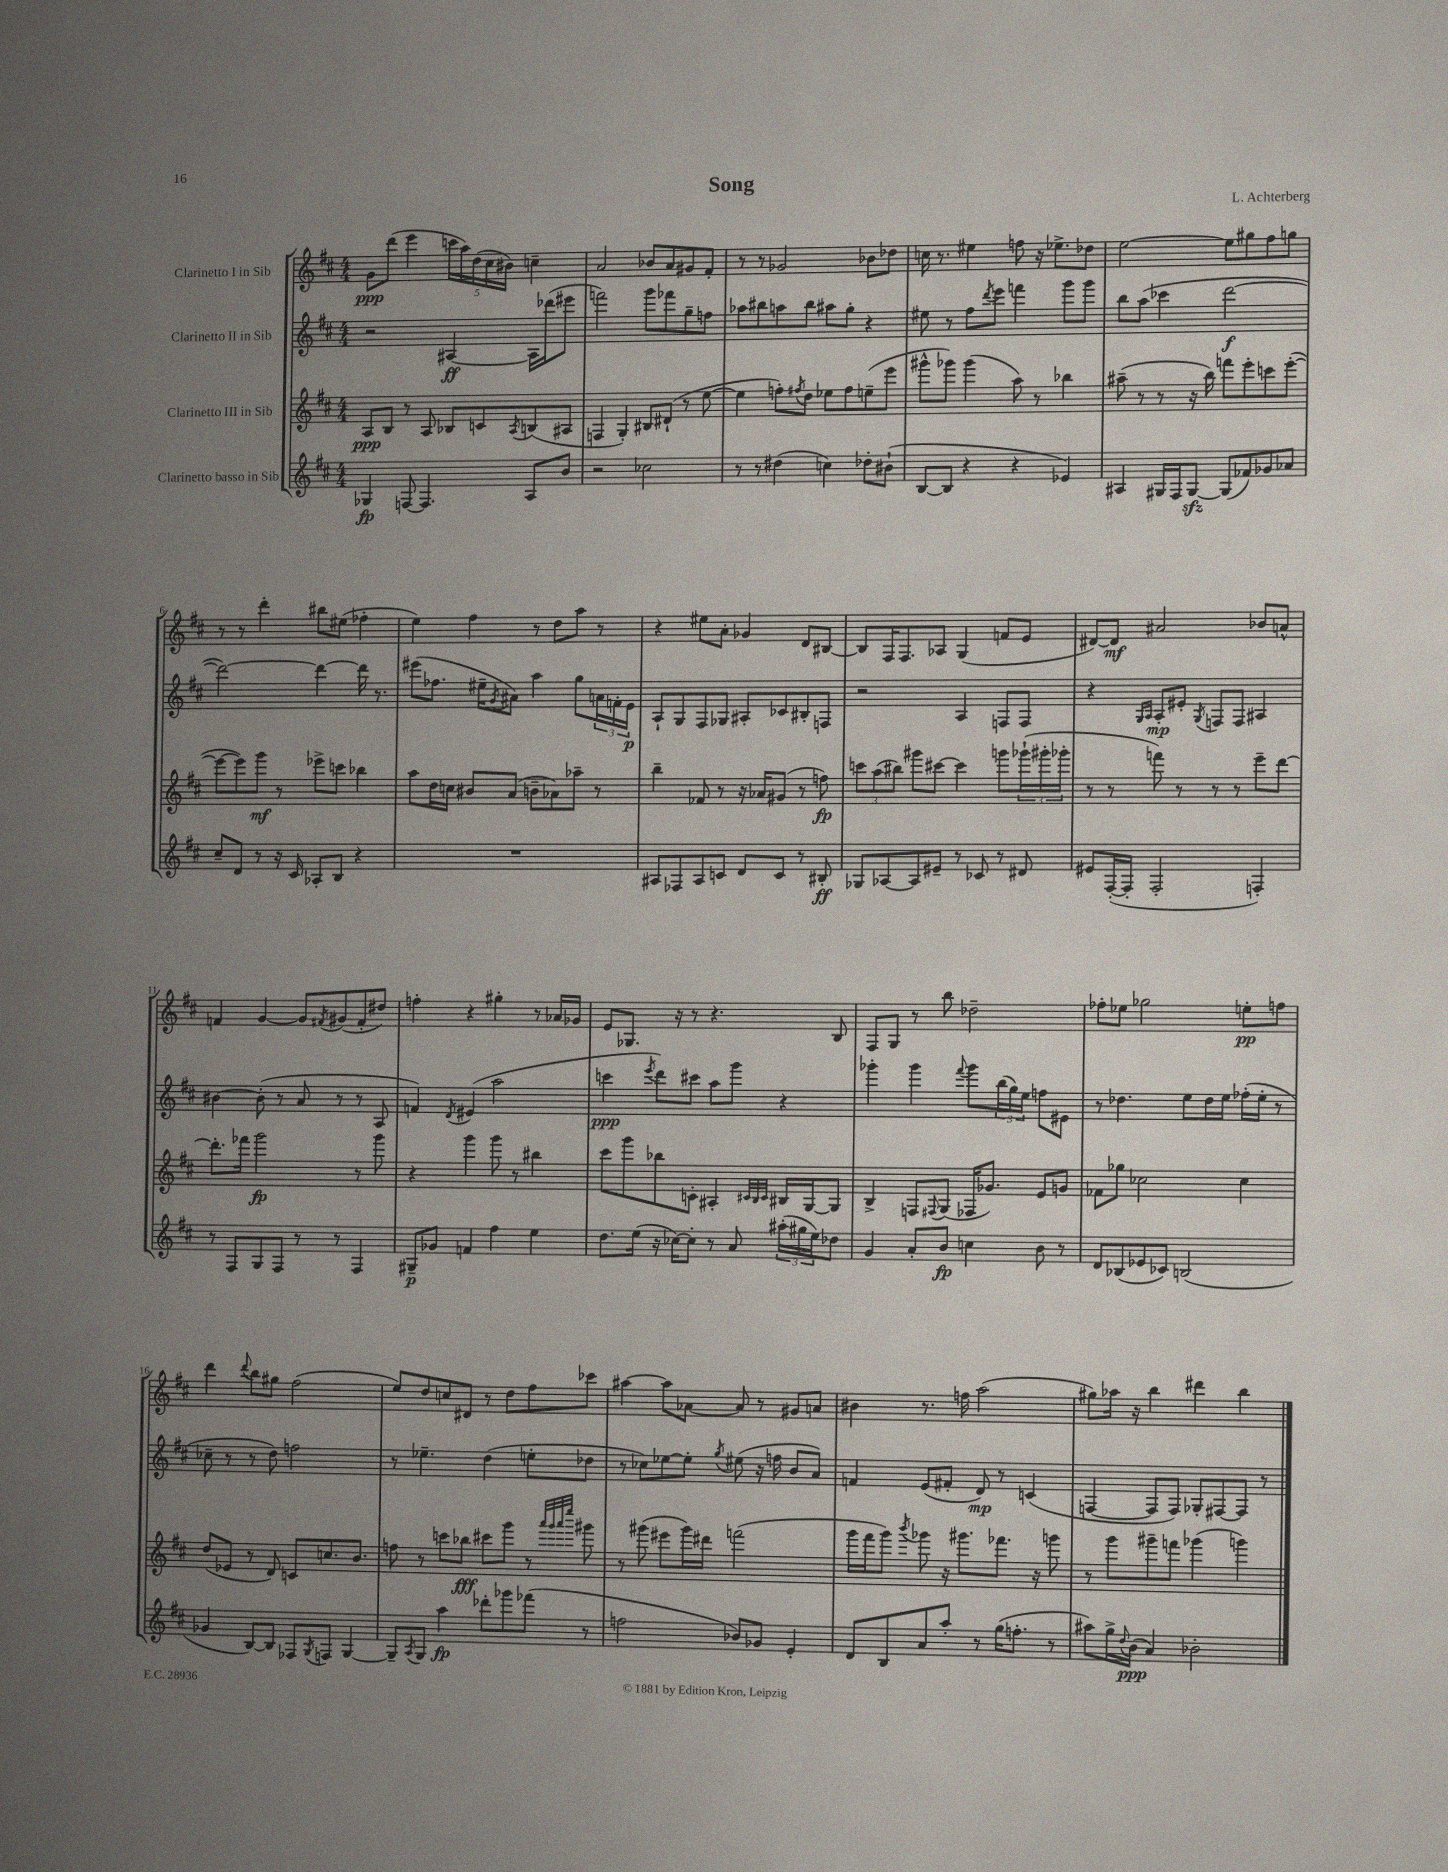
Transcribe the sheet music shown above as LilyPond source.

\header { title = "Song" composer = "L. Achterberg" }
<<
\new StaffGroup <<
\new Staff = "s0" \with { instrumentName = "Clarinetto I in Sib" } {
    \clef treble \key d \major \numericTimeSignature \time 4/4
    g'8\ppp d'''8( e'''4 \tuplet 5/4 { c'''16 a''16) d''16( cis''16 bis'16) } c''4-- |
    a'2 bes'8 a'8 gis'8 fis'8-. |
    r8 r8 ges'2 bes'8 des''8 |
    c''16 r8. eis''4 f''8 r16 ees''8.-> des''8 |
    e''2~ e''8 gis''8 fis''8 g''8 |
    r8 r8 d'''4-. bis''8 eis''8( fes''4-. |
    e''4) fis''4 r8 d''8 a''8 r8 |
    r4 eis''8 a'8-. ges'4 d'8 bis8~ |
    bis8 fis16 fis8. aes8 g4( f'8 e'8 |
    dis'8~) dis'8\mf ais'2 bes'8 a'8-^ |
    f'4 g'4~ g'8 \acciaccatura { fis'8 } gis'8( fis'8-. dis''8) |
    f''4-. r4 gis''4-. r8 aes'16 ges'16 |
    e'8 ges8. r16 r8 r4. b8 |
    fis8 g8 r8 b''8 des''2-- |
    fes''8-. ees''8 ges''2 e''8-.\pp f''8 |
    d'''4 \appoggiatura { d'''8 } b''8 gis''8 fis''2( |
    e''8) d''8 c''8 dis'8 r8 d''8 fis''8 ces'''8 |
    ais''4~ ais''8 aes'8~ aes'8 r8 gis'8 a'8 |
    bis'4 r8. f''16 a''2( |
    gis''8) aes''16 r16 b''4 dis'''4 b''4 \bar "|." |
}
\new Staff = "s1" \with { instrumentName = "Clarinetto II in Sib" } {
    \clef treble \key d \major \numericTimeSignature \time 4/4
    r2 ais4~\ff ais16 des'''16( eis'''8 |
    f'''2) g'''8 fes'''8 g''8-- f''8 |
    aes''8 bis''8 a''8 bis''8 ais''8 g''8-. r4 |
    eis''8 r8 fis''8 \acciaccatura { d'''8 } e'''8 f'''4 g'''8 g'''8 |
    b''8 a''8( ces'''4 d'''2~\f |
    d'''2~) d'''4~ d'''16 r8. |
    eis'''8( fes''8. eis''16-- \acciaccatura { g'8 } ais'8) a''4 g''8 \tuplet 3/2 { a'16 f'16-. e'16\p } |
    a8-! g8 fis8 ges8 ais8-. ces'8 bis8-. f8 |
    r2 a4 f8 f8 |
    r4 \grace { g16 a16 } a8-.\mp eis'8-. \acciaccatura { g8 } f8 f8 ais4 |
    bis'4~ bis'8-.( r8 a'8 r8 r8 a8 |
    f'4) \acciaccatura { d'8 } eis'4( a''2 |
    c'''4\ppp \acciaccatura { e'''8 } d'''8) cis'''8 a''8 g'''8 r4 |
    ges'''4-. ges'''4 \appoggiatura { fis'''8 } ges'''8 \tuplet 3/2 { b''16( g''16) e''16 } f''8 eis'8 |
    r8 des''4. e''8 des''16 e''16 fes''16-.( e''16-. r8 |
    ces''8-- r8 r8 d''8) f''2 |
    r8 ees''4.-- d''4( e''8-. des''8 |
    r8 ces''8) ees''8~ ees''8-. \acciaccatura { g''8 } eis''8( r16 f''16 b'8 a'8) |
    f'4 e'8( fis'8-. d'8\mp) r8 c'4( |
    f4~ f8 f8) ges8-. fis8~ fis8 r8 \bar "|." |
}
\new Staff = "s2" \with { instrumentName = "Clarinetto III in Sib" } {
    \clef treble \key d \major \numericTimeSignature \time 4/4
    a8\ppp b8 r8 a8 bes8 c'8 \acciaccatura { a8 } b8( ais8 |
    f4 g4-.) bis8 dis'8-!( r8 e''8~ |
    e''4 f''8-.) \acciaccatura { fis''8 } d''8 ees''8 fis''8 e''8--( e'''8 |
    gis'''8-^ ges'''8) ges'''4( a''8) r8 bes''4 |
    ais''8--( r8 r8 r16 b''16) f'''8 e'''8-. c'''8 e'''8~-.( |
    e'''8~ e'''8) g'''8\mf r8 ees'''8-> c'''8 bes''4 |
    a''8 d''16 c''16 bis'8 a'8( b'8-- aes'8) aes''8-- r8 |
    b''4-- fes'8 r8 r16 aes'16 gis'8( r8 f''8\fp) |
    \tuplet 3/2 { c'''8 a''8( bis''8) } gis'''8 cis'''8~ cis'''4 g'''8 \tuplet 3/2 { ges'''16-!( gis'''16-. ges'''16-. } |
    r8 r8 f'''8) r8 r8 r8 e'''8-- d'''8~ |
    d'''8.-. fes'''16 g'''2\fp r8 g'''8 |
    r4 g'''4 g'''8 r8 bis''4 |
    cis'''8 g'''8 bes''8 c'8-. ais4-. \grace { cis'32 b32 cis'32 } bis16 g16~ g8 |
    b4-> f8 \appoggiatura { fis8 } g8( fes16 ges'8.) e'8 g'8 |
    fes'8 ges''8 ces''2 ces''4 |
    d''8( ees'8 r8 d'8) c'8 c''8. b'8. |
    f''8 r8 c'''8 bes''8\fff cis'''8 g'''8 r8 \grace { a'''32 g'''32 a'''32 e''''32 } gis'''8 |
    r8 gis'''8( eis'''8 gis'''16) dis'''16 f'''2( |
    g'''16 fis'''16 g'''8) \acciaccatura { b'''8 } ges'''8 r16 gis'''8. fes'''8. r16 g'''8 |
    r8 g'''8 gis'''8-- f'''8 ges'''4( g'''4) \bar "|." |
}
\new Staff = "s3" \with { instrumentName = "Clarinetto basso in Sib" } {
    \clef treble \key d \major \numericTimeSignature \time 4/4
    ges4\fp f8~ f4. a8 b'8 |
    r2 ces''2 |
    r8 r8 dis''4( c''4) des''8-. bis'8-!( |
    b8~ b8 r4 r4 ees'4) |
    ais4 gis16 fis16 gis8~\sfz gis8( fes'8) ges'8 aes'8 |
    cis''8-- d'8 r8 r16 cis'16 aes8-. b8 r4 |
    R1 |
    ais8 fes8 ais8 c'8 d'8 c'8 r8 bis8-.\ff |
    ges8 aes8~ aes8 eis'8-- r8 ces'8 r8 dis'8 |
    eis'8 fis16~-.( fis16-. fis2-. f4-.) |
    r8 fis8 g8 fis8 r8 r8 fis4 |
    gis8--\p ges'8 f'4 fis''4 e''4 |
    d''8. e''16( r16 ces''16~) ces''8-. r8 a'8 \tuplet 3/2 { ais''16-.( gis''16 e''16) } des''8 |
    g'4 a'8-. b'8\fp c''4 b'8 r8 |
    d'8 bes8( ees'8 ces'8) b2( |
    ges'4 b8~) b8 fes8 \acciaccatura { g8 } f8 g4~ |
    g8-- \acciaccatura { a8 } g8 a''4\fp des'''8-. ges'''8 fes'''8( r8 |
    f''2 bes'8) ges'8 e'4-. |
    d'8 b8 a'8 a''8-. r8 g''16( f''8.-. r8 |
    ais''8) g''16-> \appoggiatura { d''8 } b'16\ppp( a'4) bes'2-. \bar "|." |
}
>>
>>
